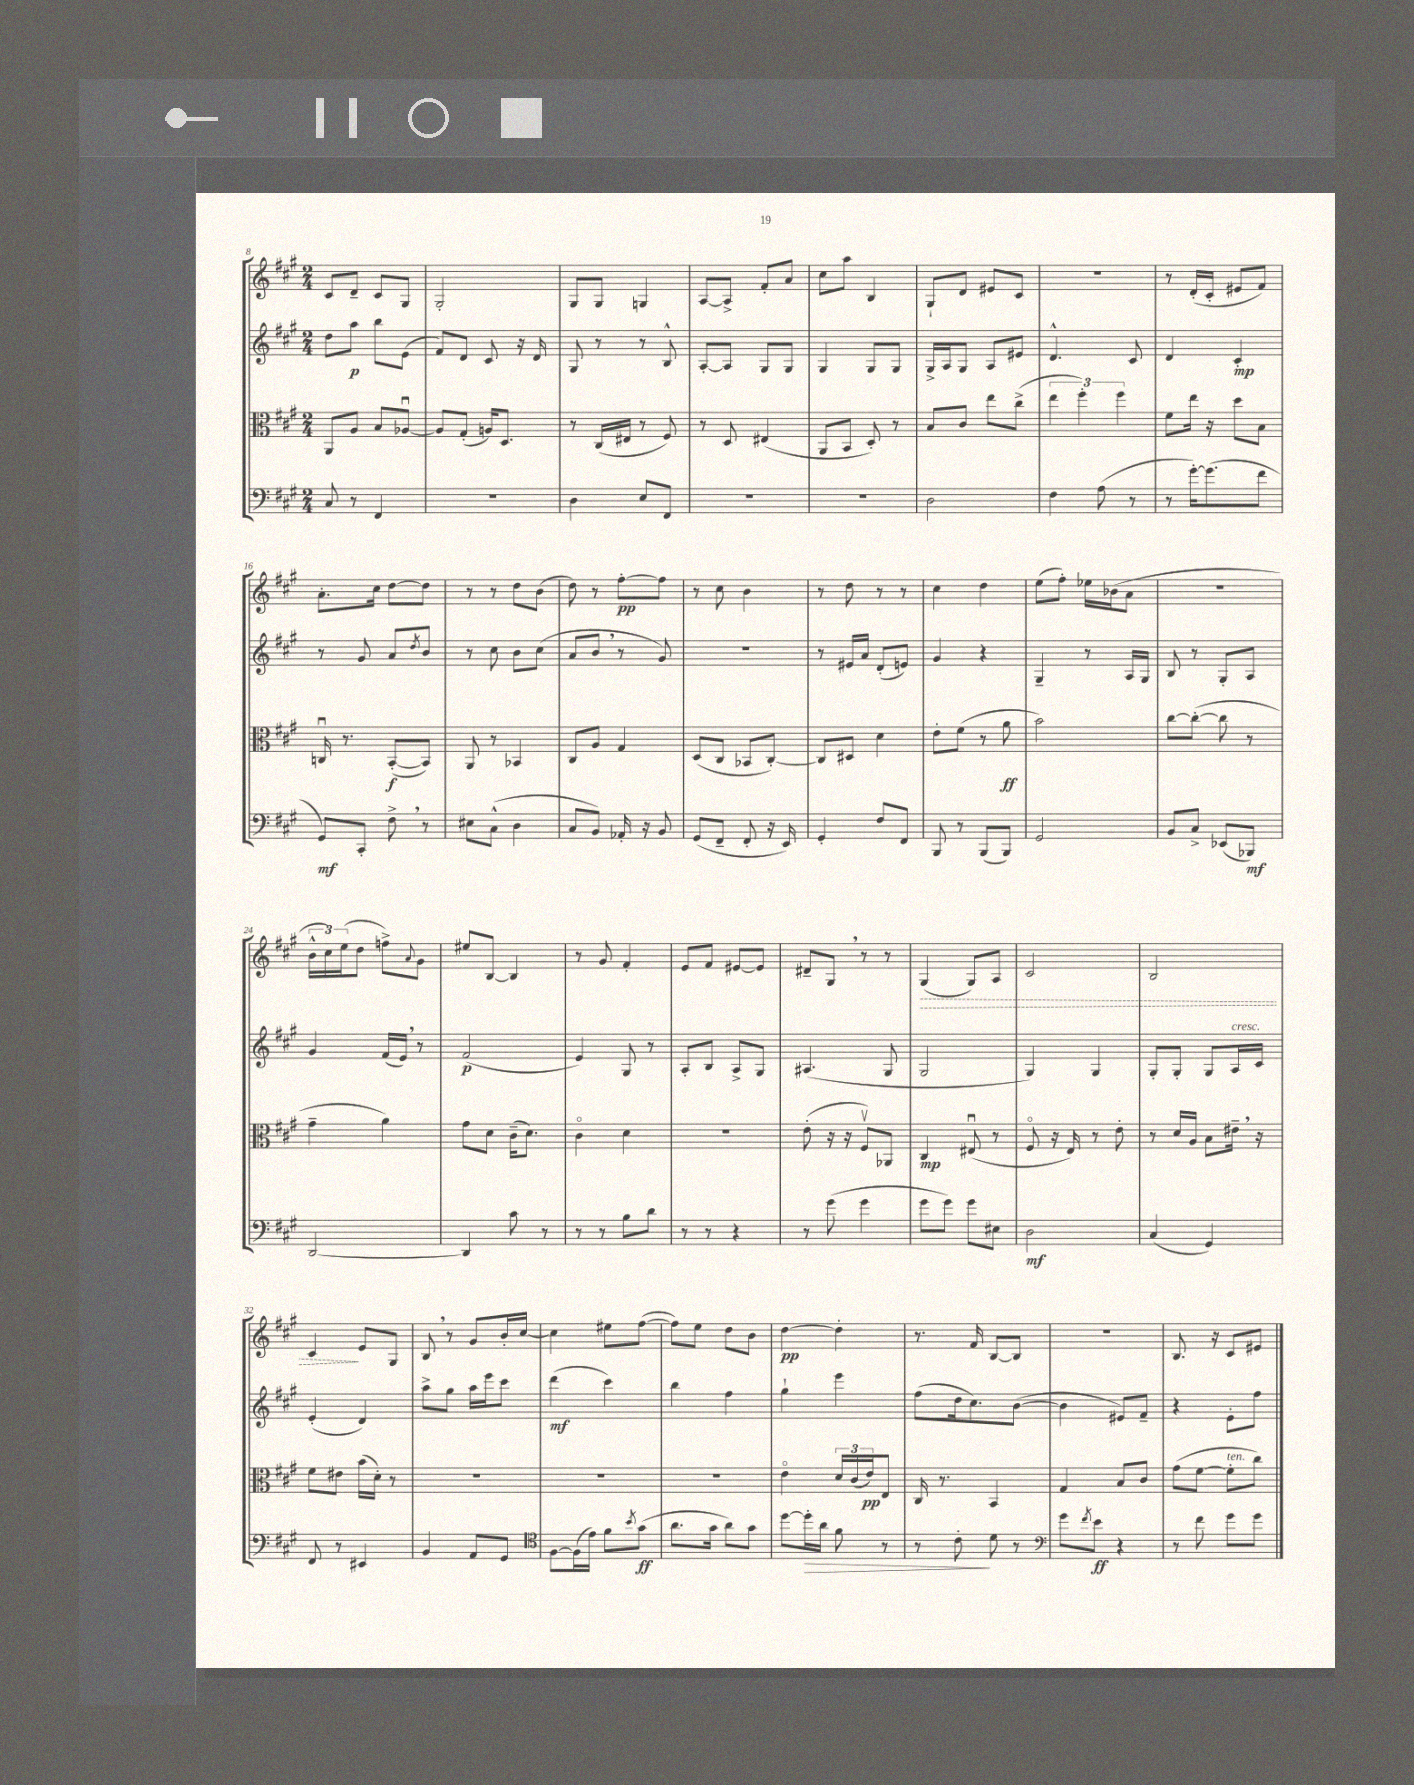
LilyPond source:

<<
\new StaffGroup <<
\new Staff = "s0" {
    \clef treble \key a \major \numericTimeSignature \time 2/4
    cis'8 d'8-- cis'8 gis8 |
    gis2-. |
    gis8 gis8 g4 |
    a8~ a8-> fis'8-. a'8 |
    cis''8 a''8 b4 |
    gis8-! d'8 eis'8 cis'8 |
    r2 |
    r8 d'16-.( cis'16-. eis'8 fis'8) |
    a'8.-. cis''16 d''8~ d''8 |
    r8 r8 d''8 b'8( |
    d''8) r8 fis''8~-.\pp fis''8 |
    r8 cis''8 b'4 |
    r8 d''8 r8 r8 |
    cis''4 d''4 |
    e''8( fis''8-.) ees''16 bes'16( a'8 |
    r2 |
    \tuplet 3/2 { b'16-^ cis''16) e''16( } d''8 f''8->) \appoggiatura { a'8 } gis'8 |
    eis''8 b8~ b4 |
    r8 gis'8 fis'4-. |
    e'8 fis'8 eis'8~ eis'8 |
    dis'8-- gis8 \breathe r8 r8 |
    \once \override Hairpin.style = #'dashed-line gis4\>( gis8) a8 |
    cis'2 |
    b2 |
    cis'4\! e'8 gis8 |
    b8 \breathe r8 gis'8 b'16-. cis''16~ |
    cis''4 eis''8 fis''8~( |
    fis''8) e''8 d''8 b'8 |
    d''4~\pp d''4-. |
    r8. fis'16 b8~ b8 |
    R2 |
    b8. r16 cis'8 eis'8 \bar "|." |
}
\new Staff = "s1" {
    \clef treble \key a \major \numericTimeSignature \time 2/4
    d''8 a''8\p b''8 e'8( |
    fis'8) d'8 cis'8 r16 d'16 |
    gis8 r8 r8 b8-^ |
    a8~-. a8 gis8 gis8 |
    gis4 gis8 gis8 |
    gis16-> a16 gis8 a8 eis'8 |
    d'4.-^ cis'8 |
    d'4 cis'4-.\mp |
    r8 gis'8 a'8 \acciaccatura { d''8 } b'8 |
    r8 cis''8 b'8 cis''8( |
    a'8 b'8 \breathe r8 gis'8) |
    R2 |
    r8 eis'16 a'16 d'8-.( e'8) |
    gis'4 r4 |
    gis4-- r8 a16 gis16 |
    b8 r8 gis8-. a8 |
    gis'4 fis'16( e'16) \breathe r8 |
    fis'2\p( |
    e'4) gis8 r8 |
    a8-. b8 a8-> gis8 |
    ais4.( gis8 |
    gis2 |
    gis4) gis4 |
    gis8-. gis8-. gis8 a16^\markup { \italic "cresc." } cis'16 |
    e'4-.( d'4) |
    a''8-> gis''8 a''16 e'''16 cis'''8 |
    d'''4\mf( cis'''4) |
    b''4 fis''4 |
    gis''4-! e'''4 |
    fis''8( d''16 cis''8.) b'8~( |
    b'4 eis'8) fis'8-- |
    r4 e'8-. fis''8 \bar "|." |
}
\new Staff = "s2" {
    \clef alto \key a \major \numericTimeSignature \time 2/4
    a,8 a8 b8 aes8~\downbow |
    aes8 gis8-.( a16) d8. |
    r8 cis16( eis16 r8 fis8) |
    r8 d8 eis4( |
    a,8 b,8 d8-.) r8 |
    b8 cis'8 e''8 cis''8->( |
    \tuplet 3/2 { e''4 fis''4-.) fis''4 } |
    fis'8 e''16 r16 d''8 b8 |
    c16\downbow r8. b,8~-.\f( b,8) |
    a,8 r8 bes,4 |
    cis8 a8 gis4 |
    d8( cis8 bes,8 cis8~-.) |
    cis8 dis8 d'4 |
    e'8-. fis'8( r8 a'8\ff |
    b'2) |
    cis''8~ cis''8~-.( cis''8 r8 |
    gis'4-- a'4) |
    gis'8 d'8 cis'16--( d'8.) |
    cis'4\flageolet d'4 |
    R2 |
    e'8-.( r16 r16 fis8\upbow) aes,8 |
    cis4\mp eis8\downbow( r8 |
    fis8\flageolet r16 e16) r8 e'8-. |
    r8 d'16 a16 b8 eis'16-- \breathe r16 |
    fis'8 eis'8 b'16( d'16-.) r8 |
    R2 |
    R2 |
    R2 |
    e'4\flageolet \tuplet 3/2 { d'16 cis'16( e'16\pp) } e8 |
    cis16 r8. b,4 |
    gis4 b8 cis'8 |
    gis'8( fis'8~ fis'8-.^\markup { \italic "ten." } cis''8) \bar "|." |
}
\new Staff = "s3" {
    \clef bass \key a \major \numericTimeSignature \time 2/4
    cis8 r8 fis,4 |
    R2 |
    d4 e8 fis,8 |
    R2 |
    R2 |
    d2 |
    fis4 a8( r8 |
    r8 gis'16~-.) gis'8.( fis'8 |
    gis,8\mf) cis,8-. fis8-> \breathe r8 |
    eis8 cis8-^( d4 |
    cis8 b,8) aes,16-. r16 b,8 |
    gis,8( fis,8-- fis,8-. r16 e,16) |
    gis,4-. fis8 fis,8 |
    b,,8 r8 b,,8( b,,8) |
    gis,2 |
    b,8 cis8-> ees,8( bes,,8\mf) |
    d,2~ |
    d,4 cis'8 r8 |
    r8 r8 b8 d'8 |
    r8 r8 r4 |
    r8 gis'8( gis'4 |
    gis'8 gis'8) gis'8 eis8 |
    d2\mf |
    cis4( gis,4) |
    fis,8 r8 eis,4 |
    b,4 a,8 gis,8 |
    \clef tenor fis8~ fis16( e'16) fis'8 \acciaccatura { b'8 } gis'8\ff( |
    a'8. gis'16 a'8) gis'8 |
    d''8~ d''16-.\> a'16 fis'8 r8 |
    r8 cis'8-.\! d'8 r8 |
    \clef bass gis'8 \acciaccatura { fis'8 } e'8\ff r4 |
    r8 fis'8 gis'8 gis'8 \bar "|." |
}
>>
>>
\layout { \context { \Score currentBarNumber = #8 } }
